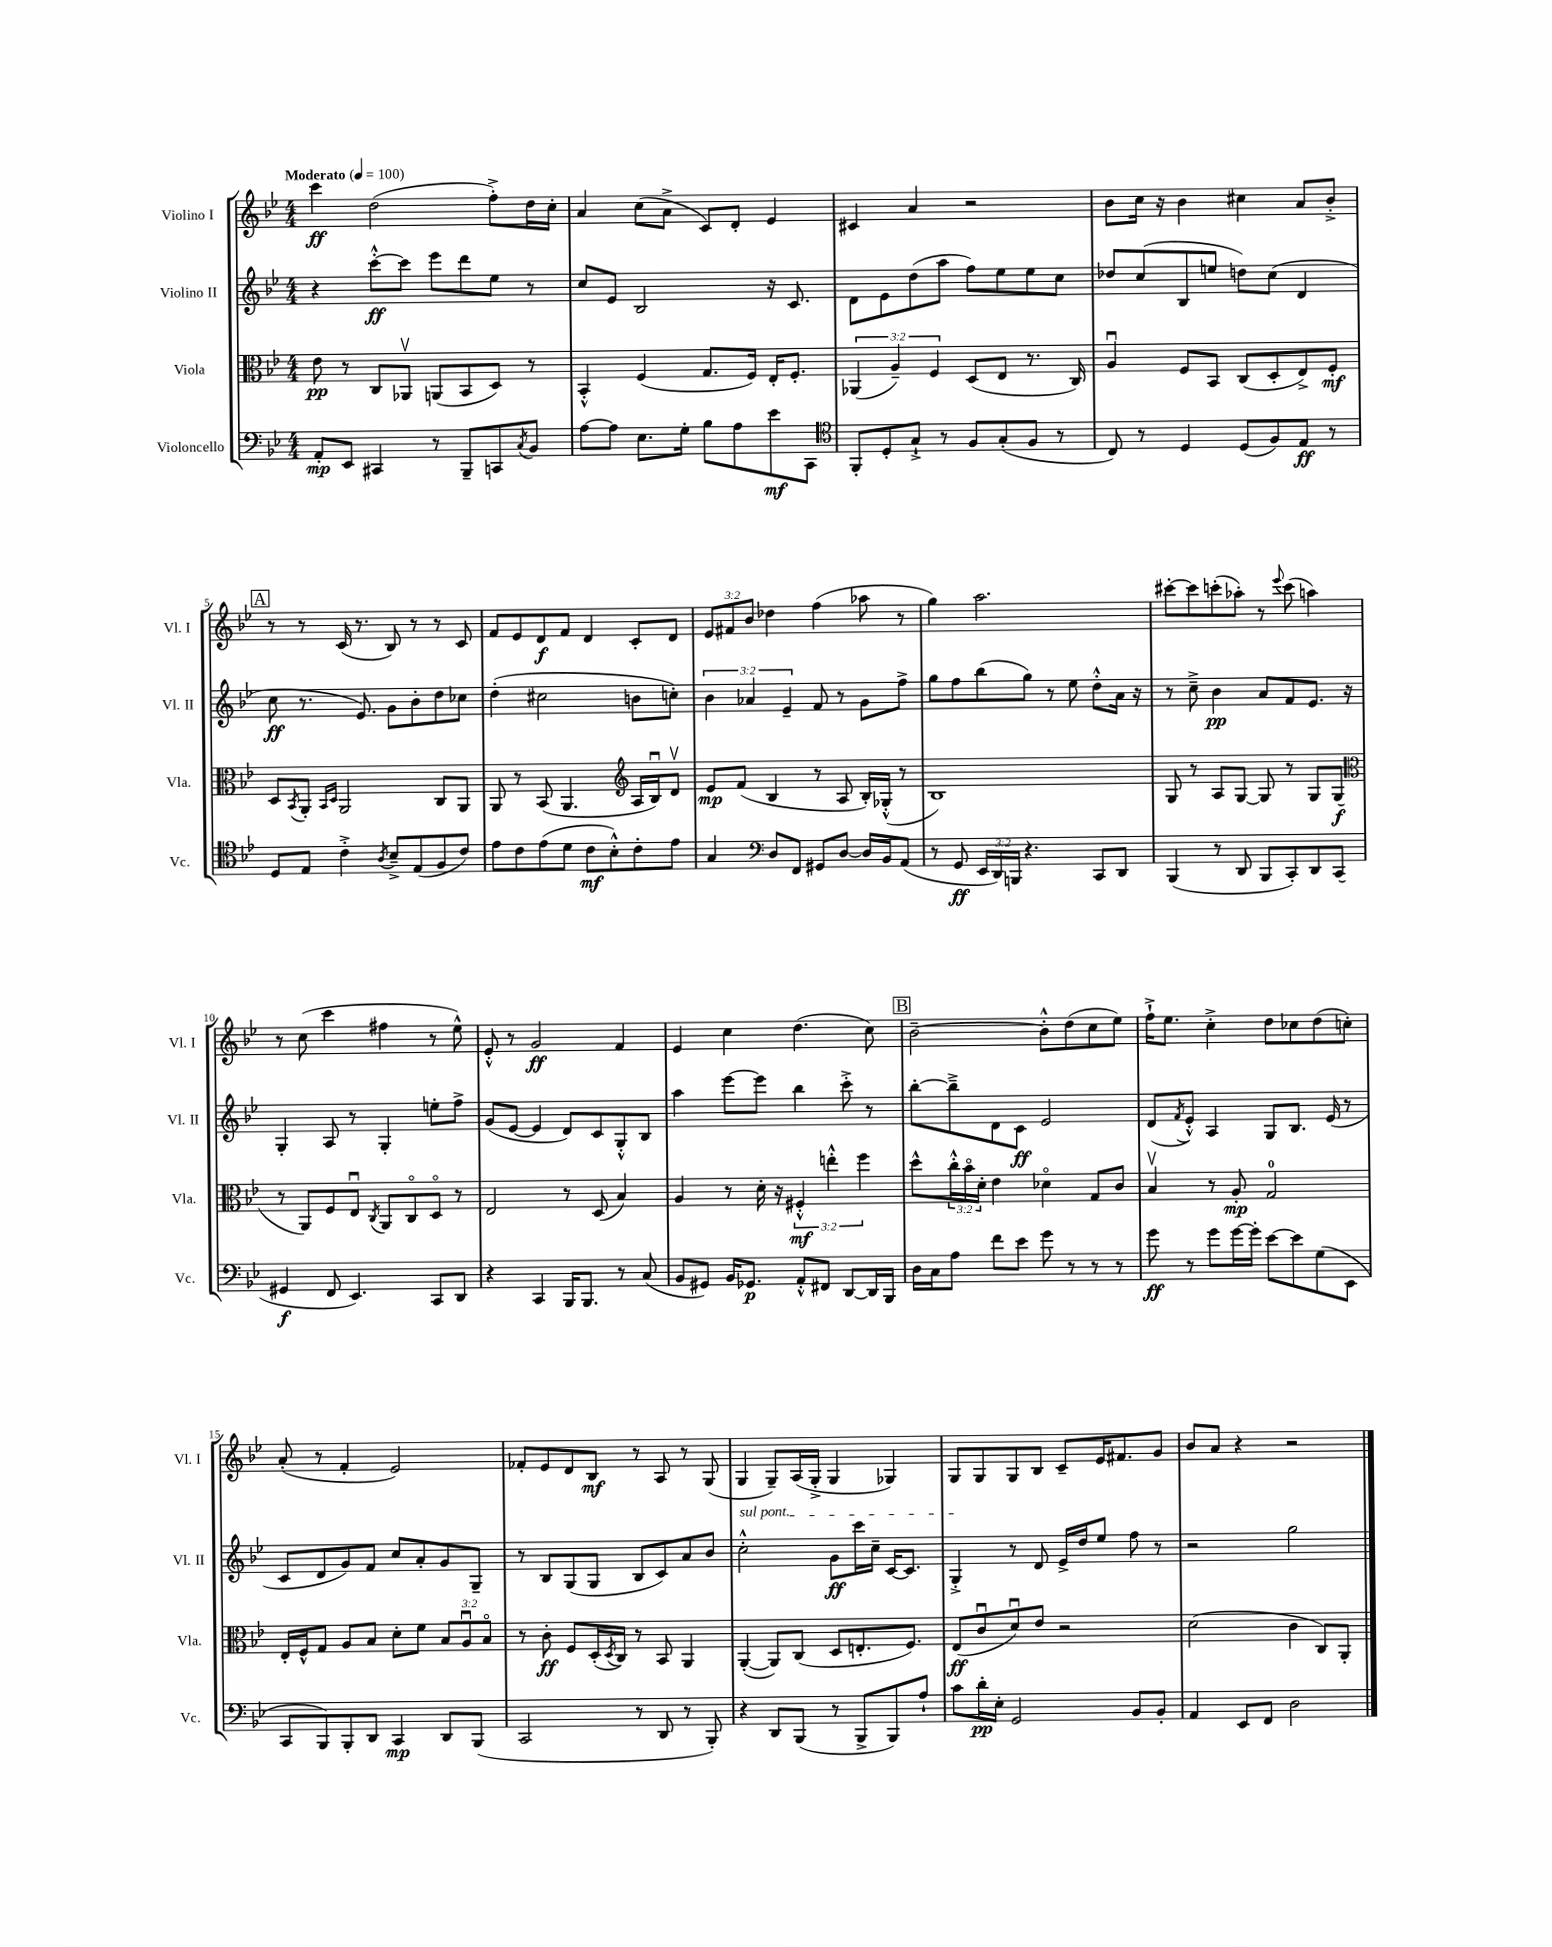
<<
\new StaffGroup <<
\new Staff = "s0" \with { instrumentName = "Violino I" shortInstrumentName = "Vl. I" } {
    \clef treble \key bes \major \numericTimeSignature \time 4/4 \override Staff.TupletNumber.text = #tuplet-number::calc-fraction-text \tempo "Moderato" 4 = 100
    c'''4\ff d''2( f''8-.->) d''16 c''16-. |
    a'4 c''8( a'8-> c'8) d'8-. ees'4 |
    cis'4 a'4 r2 |
    bes'8 c''16 r16 bes'4 cis''4 a'8 bes'8-.-> |
    \mark \markup { \box "A" } r8 r8 c'16( r8. bes8) r8 r8 c'8 |
    f'8 ees'8 d'8\f f'8 d'4 c'8-. d'8 |
    \tuplet 3/2 { ees'8 fis'8 bes'8 } des''4 f''4( aes''8 r8 |
    g''4) a''2. |
    cis'''8~-. cis'''8 c'''8-.( aes''8-.) r8 \appoggiatura { ees'''8 } c'''8( a''4) |
    r8 c''8( c'''4 fis''4 r8 ees''8-^) |
    ees'8-.-^ r8 g'2\ff f'4 |
    ees'4 c''4 d''4.( c''8) |
    \mark \markup { \box "B" } bes'2~-- bes'8-.-^ d''8( c''8 ees''8) |
    f''16-!-> ees''8. c''4-.-> d''8 ces''8 d''8( c''8-.) |
    a'8-.( r8 f'4-. ees'2) |
    fes'8-. ees'8 d'8 bes8\mf r8 a8 r8 g8( |
    g4 g8--) a16( g16-.-> g4 ges4) |
    g8 g8 g8 bes8 c'8-- ees'16 fis'8. g'8 |
    bes'8 a'8 r4 r2 \bar "|." |
}
\new Staff = "s1" \with { instrumentName = "Violino II" shortInstrumentName = "Vl. II" } {
    \clef treble \key bes \major \numericTimeSignature \time 4/4 \override Staff.TupletNumber.text = #tuplet-number::calc-fraction-text
    r4 c'''8~-.-^\ff c'''8 ees'''8 d'''8 ees''8 r8 |
    c''8 ees'8 bes2 r16 c'8. |
    d'8 ees'8 d''8( a''8 f''8) ees''8 ees''8 c''8 |
    des''8 c''8( bes8 e''8 d''8) c''8( d'4 |
    \mark \markup { \box "A" } c''8\ff r8. ees'8.) g'8 bes'8-. d''8 ces''8 |
    d''4-.( cis''2 b'8 c''8-.) |
    \tuplet 3/2 { bes'4 aes'4 ees'4-- } f'8 r8 g'8 f''8-> |
    g''8 f''8 bes''8( g''8) r8 ees''8 d''8-.-^ a'16 r16 |
    r8 c''8---> bes'4\pp a'8 f'8 ees'8. r16 |
    g4-. a8 r8 g4-. e''8-. f''8-> |
    g'8( ees'8~ ees'4 d'8) c'8 g8-.-^ bes8 |
    a''4 ees'''8~ ees'''8 bes''4 c'''8-.-> r8 |
    \mark \markup { \box "B" } bes''8~-. bes''8---> d'8 c'8\ff ees'2 |
    d'8( \acciaccatura { f'8 } ees'8-.-^) a4 g8 bes8. ees'16( r8 |
    c'8 d'8 g'8) f'8 c''8 a'8-. g'8 g8-- |
    r8 bes8 g8( g8 bes8 c'8) a'8 bes'8 |
    \once \override TextSpanner.bound-details.left.text = \markup { \italic "sul pont." } c''2-.-^\startTextSpan g'8\ff c'''16 c''16-- c'16~ c'8. |
    g4-.->\stopTextSpan r8 d'8 ees'16-> d''16 ees''8 f''8 r8 |
    r2 g''2 \bar "|." |
}
\new Staff = "s2" \with { instrumentName = "Viola" shortInstrumentName = "Vla." } {
    \clef alto \key bes \major \numericTimeSignature \time 4/4 \override Staff.TupletNumber.text = #tuplet-number::calc-fraction-text
    ees'8\pp r8 c8 aes,8\upbow a,8( bes,8 d8) r8 |
    bes,4-.-^ f4( g8. f16) ees16-. f8.-. |
    \tuplet 3/2 { aes,4( a4--) f4 } d8( ees8 r8. c16) |
    a4\downbow f8 bes,8 c8( d8-. ees8->) f8-.\mf |
    \mark \markup { \box "A" } d8 \acciaccatura { bes,8 } a,8-. \grace { bes,16 d16 } a,2 c8 a,8 |
    a,8 r8 bes,8( a,4. \clef treble a16 bes16\downbow) d'8\upbow |
    ees'8\mp f'8( bes4 r8 a8 bes16-.) ges16-.-^( r8 |
    bes1) |
    g8 r8 a8 g8~ g8 r8 g8 g8\f( |
    \clef alto r8 a,8) f8 ees8\downbow \acciaccatura { c8 } a,8 c8\flageolet d8\flageolet r8 |
    ees2 r8 d8( bes4) |
    a4 r8 d'16-. r16 \tuplet 3/2 { fis4-.-^\mf e''4-.-^ f''4 } |
    \mark \markup { \box "B" } d''8-^ \tuplet 3/2 { c''16-.-^ bes'16\flageolet d'16-. } ees'4 des'4\flageolet g8 c'8 |
    bes4\upbow r8 a8-.\mp g2-0 |
    ees16-. f16-^ g8 a8 bes8 d'8-. f'8 \tuplet 3/2 { bes8 a8\downbow bes8\flageolet } |
    r8 c'8-.\ff f8 d16-.( \acciaccatura { d8 } c16) r8 bes,8 a,4 |
    a,4~-.( a,8) c8( d8 e8.-. f8.) |
    ees8\ff( c'8\downbow d'8\downbow) ees'8 r2 |
    d'2( c'4 c8) a,8-. \bar "|." |
}
\new Staff = "s3" \with { instrumentName = "Violoncello" shortInstrumentName = "Vc." } {
    \clef bass \key bes \major \numericTimeSignature \time 4/4 \override Staff.TupletNumber.text = #tuplet-number::calc-fraction-text
    a,8-.\mp ees,8 cis,4 r8 bes,,8-- c,8 \acciaccatura { c8 } bes,8 |
    a8~ a8 ees8. g16-. bes8 a8 ees'8\mf c,8 |
    \clef tenor f,8-. d8-. g8-!-> r8 f8 g8-.( f8 r8 |
    c8) r8 d4 d8( f8) ees8\ff r8 |
    \mark \markup { \box "A" } d8 ees8 c'4-.-> \acciaccatura { a8 } bes8---> ees8( f8 c'8) |
    ees'8 c'8 ees'8( d'8 c'8\mf bes8-.-^) c'8-. ees'8 |
    g4 \clef bass d8 f,8 gis,8 d8~ d16 bes,16 a,8( |
    r8 g,8\ff \tuplet 3/2 { ees,16 d,16) b,,16 } r4. c,8 d,8 |
    bes,,4( r8 d,8 bes,,8 c,8-.) d,8 c,8( |
    gis,4\f f,8 ees,4.) c,8 d,8 |
    r4 c,4 bes,,16 bes,,8. r8 c8( |
    bes,8 gis,8) bes,16 ges,8.\p a,8-.-^ fis,8 d,8~ d,16 bes,,16 |
    \mark \markup { \box "B" } d16 c16 a8 f'8 ees'8 g'8 r8 r8 r8 |
    g'8\ff r8 g'8 g'16~ g'16-. ees'8~ ees'8 g8( ees,8 |
    c,8 bes,,8) bes,,8-. d,8 c,4\mp d,8 bes,,8( |
    c,2 r8 d,8 r8 bes,,8-.) |
    r4 d,8 bes,,8( r8 bes,,8-> bes,,8) a8-! |
    c'8 d'16-.\pp ees16-. g,2 bes,8 bes,8-. |
    a,4 ees,8 f,8 d2 \bar "|." |
}
>>
>>
